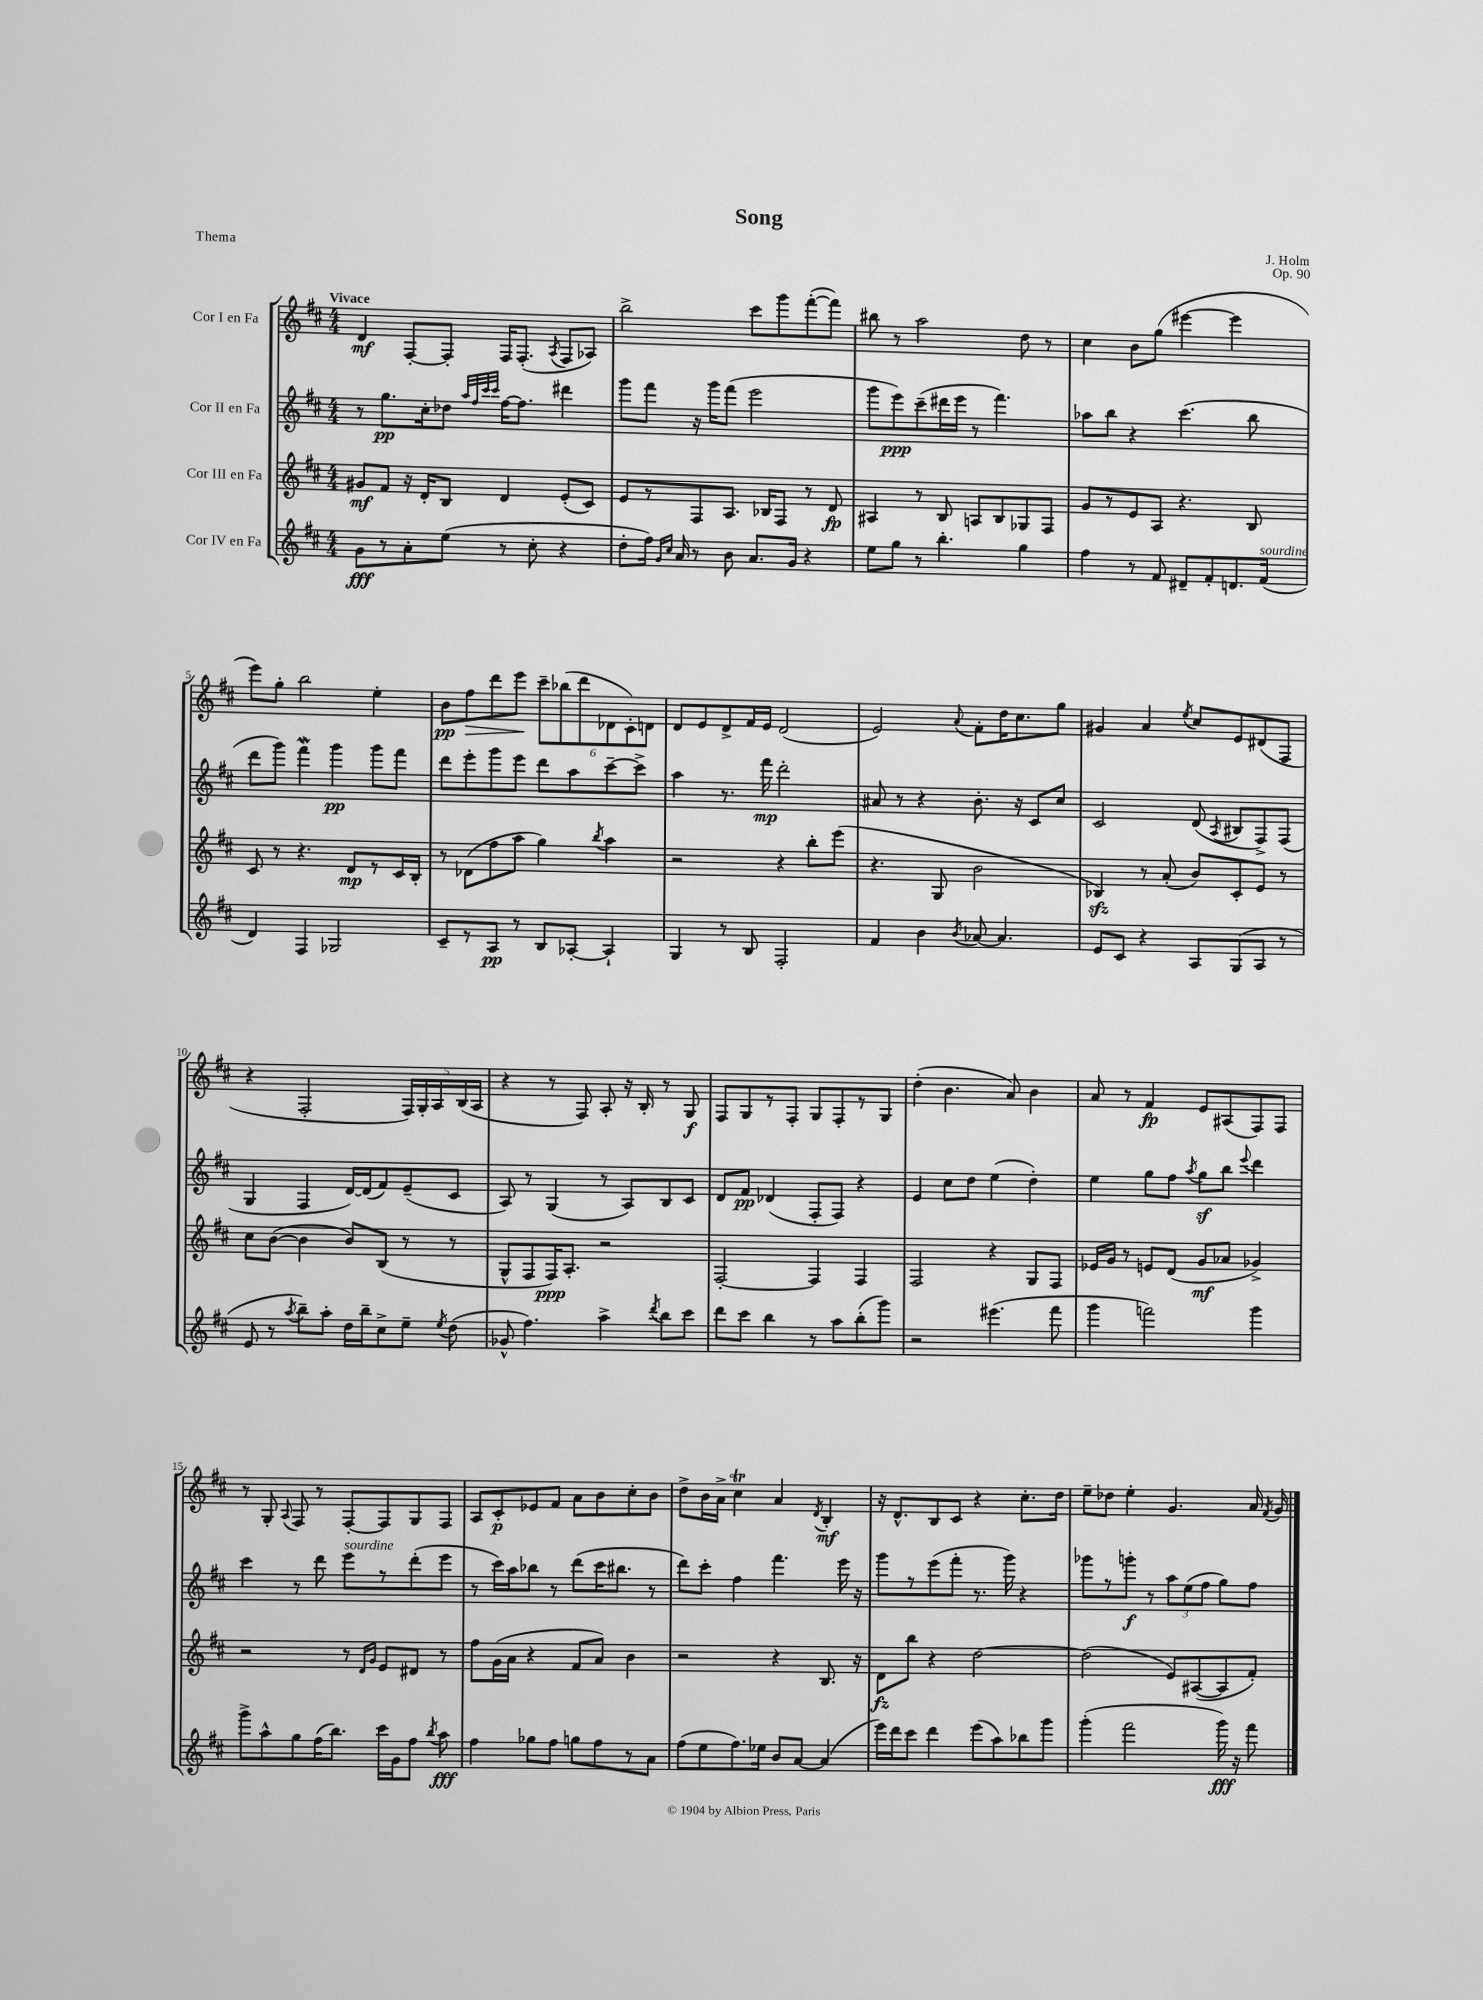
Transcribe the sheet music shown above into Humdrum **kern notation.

**kern	**dynam	**kern	**dynam	**kern	**dynam	**kern	**dynam
*part4	*part4	*part3	*part3	*part2	*part2	*part1	*part1
*staff4	*staff4	*staff3	*staff3	*staff2	*staff2	*staff1	*staff1
*I"Cor IV en Fa	*	*I"Cor III en Fa	*	*I"Cor II en Fa	*	*I"Cor I en Fa	*
*clefG2	*	*clefG2	*	*clefG2	*	*clefG2	*
*k[f#c#]	*	*k[f#c#]	*	*k[f#c#]	*	*k[f#c#]	*
*M4/4	*	*M4/4	*	*M4/4	*	*M4/4	*
=1	=1	=1	=1	=1	=1	=1	=1
!	!	!	!	!	!	!LO:TX:a:B:t=Vivace	!
8g\L	fff	8g#X/L	mf	8r	.	4d/	mf
8r	.	8f#/J	.	8.gg\L	pp	.	.
8a'\	.	16r	.	.	.	[8F#'/L	.
.	.	16d'/KL	.	16cc#'\k	.	.	.
(8ee\J	.	8B/J	.	8dd-X\J	.	8F#'/J]	.
.	.	.	.	32qqaa/LLL	.	.	.
.	.	.	.	32qqff#/	.	.	.
.	.	.	.	32qqccc#/	.	.	.
.	.	.	.	32qqccc#/JJJ	.	.	.
8r	.	4d/	.	[16ff#\KL	.	16F#/KL	.
.	.	.	.	8.ff#\J]	.	(8.F#'/J	.
8cc#'\	.	.	.	.	.	.	.
.	.	.	.	.	.	8qA/	.
4r	.	(8e'/L	.	4ddd#X\	.	8F#/L	.
.	.	8c#/J)	.	.	.	8A-X/J)	.
=2	=2	=2	=2	=2	=2	=2	=2
8dd'\L	.	8e/L	.	8ggg\L	.	2bb^\	.
16ff#\Jk)	.	8r	.	8fff#\J	.	.	.
16qqg/LL	.	.	.	.	.	.	.
16qqcc#/JJ	.	.	.	.	.	.	.
16a/	.	.	.	.	.	.	.
8r	.	8F#/	.	16r	.	.	.
.	.	.	.	16ggg\KL	.	.	.
8b\	.	8.A/J	.	(8fff#\J	.	.	.
8.a/L	.	.	.	2eee\	.	8ccc#\L	.
.	.	16B-X/KL	.	.	.	.	.
.	.	8F#/J	.	.	.	8ggg\	.
16g/Jk	.	.	.	.	.	.	.
4r	.	8r	.	.	.	([8fff#'\	.
.	.	8d/	fp	.	.	8fff#\J])	.
=3	=3	=3	=3	=3	=3	=3	=3
8ee\L	.	4A#X/	.	8ggg\L	.	8bb#X\	.
8gg\J	.	.	.	8eee\)	ppp	8r	.
8r	.	8r	.	(8ccc#~\	.	2aa\	.
4.bb'\	.	8B/	.	16ddd#X\L	.	.	.
.	.	.	.	16eee\JJ	.	.	.
.	.	8An/L	.	8r	.	.	.
.	.	8B/	.	4.fff#\)	.	.	.
4gg\	.	8G-X/	.	.	.	8dd\	.
.	.	8F#/J	.	.	.	8r	.
=4	=4	=4	=4	=4	=4	=4	=4
4ff#\	.	8g/L	.	8aa-X\L	.	4cc#\	.
.	.	8r	.	8bb\J	.	.	.
8r	.	8e/	.	4r	.	8b\L	.
8f#/	.	8A/J	.	.	.	(8gg\J	.
8d#X~/L	.	4.r	.	(4.ccc#\	.	[4eee#X\	.
8f#'/	.	.	.	.	.	.	.
8.dn/	.	.	.	.	.	4eee#\]	.
.	.	8B/	.	8bb\	.	.	.
!LO:TX:a:i:t=sourdine	!	!	!	!	!	!	!
(16f#/Jk	.	.	.	.	.	.	.
!!LO:LB:g=z
=5	=5	=5	=5	=5	=5	=5	=5
4d/)	.	8c#/	.	8ddd\L	.	8eee\L)	.
.	.	8r	.	8ggg\J)	.	8gg'\J	.
4F#/	.	4.r	.	4fff#W\	.	2bb\	.
2G-X/	.	.	.	4ggg\	pp	.	.
.	.	8d/L	mp	.	.	.	.
.	.	8r	.	8ggg\L	.	4ee'\	.
.	.	16c#/L	.	8fff#\J	.	.	.
.	.	16B'/JJ	.	.	.	.	.
=6	=6	=6	=6	=6	=6	=6	=6
8c#~/L	.	8r	.	8ddd\L	.	8b\L	pp
!	!	!	!	!	!	!	!LO:HP:b
8r	.	(8d-X\L	.	8eee'\	.	8ff#\	>
8A/J	pp	8ff#\	.	8ggg\	.	8ddd\	.
8r	.	8aa\J	.	8eee\J	.	8eee\J	.
8B/L	.	4gg\)	.	8ddd\L	.	12ccc#~\L	]
.	.	.	.	.	.	(12bb-X\	.
[8A-X'/J	.	.	.	8aa\	.	.	.
.	.	.	.	.	.	12ddd\	.
.	.	8qbb/	.	.	.	.	.
4A-`/]	.	4aa\	.	[8ccc#~\	.	12d-X\	.
.	.	.	.	.	.	12c#'\)	.
.	.	.	.	8ccc#^\J]	.	.	.
.	.	.	.	.	.	12dn\J	.
=7	=7	=7	=7	=7	=7	=7	=7
4G/	.	2r	.	4aa\	.	8d/L	.
.	.	.	.	.	.	8e/	.
8r	.	.	.	8.r	.	8d^/	.
8B/	.	.	.	.	.	16f#/L	.
.	.	.	.	16fff#\	mp	16e/JJ	.
2F#'/	.	4r	.	2ddd'\	.	(2d/	.
.	.	8bb'\L	.	.	.	.	.
.	.	(8eee\J	.	.	.	.	.
=8	=8	=8	=8	=8	=8	=8	=8
4f#/	.	4.r	.	8a#X/	.	2e/)	.
.	.	.	.	8r	.	.	.
4b\	.	.	.	4r	.	.	.
.	.	8G/	.	.	.	.	.
8qb/	.	.	.	.	.	8qqa/	.
[8a-X/	.	2b\	.	8.b'\	.	8f#'\L	.
4.a-/]	.	.	.	.	.	16dd\K	.
.	.	.	.	16r	.	8.cc#\	.
.	.	.	.	8c#/L	.	.	.
.	.	.	.	8cc#/J	.	8gg\J	.
=9	=9	=9	=9	=9	=9	=9	=9
8e/L	.	4B-Xzz/)	.	2c#/	.	4g#X/	.
8c#/J	.	.	.	.	.	.	.
4r	.	8r	.	.	.	4a/	.
.	.	(8a'/	.	.	.	.	.
.	.	.	.	.	.	8qee/	.
8A/L	.	8b/L)	.	(8d/	.	8cc#/L	.
.	.	.	.	8qA/	.	.	.
(8G/	.	8c#'/	.	8B#X/L	.	8e/	.
8A/J	.	8e/J	.	8F#^/)	.	(8d#X/	.
8r	.	8r	.	(8F#/J	.	8F#/J	.
!!LO:LB:g=z
=10	=10	=10	=10	=10	=10	=10	=10
8e/	.	8cc#\L	.	4G/	.	4r	.
8r	.	([8b\J	.	.	.	.	.
8qaa/	.	.	.	.	.	.	.
8bb~\L)	.	4b\]	.	4F#/	.	2F#'/	.
8aa'\J	.	.	.	.	.	.	.
16dd\LL	.	8b/L)	.	[16d/LL)	.	.	.
16bb~\J	.	.	.	(16d/J]	.	.	.
8cc#^\	.	(8B/J	.	8f#/)	.	.	.
8ee~\J	.	8r	.	(8e~/	.	20F#/LL)	.
.	.	.	.	.	.	20G'/	.
.	.	.	.	.	.	20A/	.
8qee/	.	.	.	.	.	.	.
(8dd\	.	8r	.	8c#/J	.	.	.
.	.	.	.	.	.	(20B/	.
.	.	.	.	.	.	20A/JJ	.
=11	=11	=11	=11	=11	=11	=11	=11
8g-X^^/	.	8G^^/L	.	8A/)	.	4r	.
4.ff#\)	.	8F#/	.	8r	.	.	.
.	.	16F#/K)	ppp	(4G/	.	8r	.
.	.	8.A'/J	.	.	.	.	.
.	.	.	.	.	.	8F#/)	.
4aa^\	.	2r	.	8r	.	8A'/	.
.	.	.	.	8A/L)	.	16r	.
.	.	.	.	.	.	16B'/	.
8qddd/	.	.	.	.	.	.	.
8bb\L	.	.	.	8B/	.	8r	.
8ccc#\J	.	.	.	8c#/J	.	8G/	f
=12	=12	=12	=12	=12	=12	=12	=12
8ddd\L	.	[2F#'/	.	8d/L	.	8F#/L	.
8ccc#\J	.	.	.	8f#/J	pp	8G/	.
4bb\	.	.	.	(4d-X/	.	8r	.
.	.	.	.	.	.	8F#'/J	.
8r	.	4F#/]	.	8F#'/L	.	8G/L	.
8aa\L	.	.	.	8F#/J)	.	8F#'/	.
(8bb'\	.	4F#/	.	4r	.	8r	.
8ggg\J)	.	.	.	.	.	8G/J	.
=13	=13	=13	=13	=13	=13	=13	=13
2r	.	2F#/	.	4e/	.	(4dd'\	.
.	.	.	.	8cc#\L	.	4.b\	.
.	.	.	.	8dd\J	.	.	.
(4.eee#X\	.	4r	.	(4ee\	.	.	.
.	.	.	.	.	.	8a/)	.
.	.	8G/L	.	4dd'\)	.	4b\	.
8fff#\	.	8F#/J	.	.	.	.	.
=14	=14	=14	=14	=14	=14	=14	=14
4ggg\	.	16e-X/LL	.	4ee\	.	8a/	.
.	.	16g/JJ	.	.	.	.	.
.	.	8r	.	.	.	8r	.
2fffn\)	.	8en/L	.	8gg\L	.	4f#/	fp
.	.	(8d/J	.	8ff#\J	.	.	.
.	.	.	.	8qaa/	.	.	.
.	.	8g/L	mf	8ggz\L	.	8e/L	.
.	.	8a-X/J	.	8bb\J	.	(8A#X/	.
.	.	.	.	8qqeee/	.	.	.
4ggg\	.	4g-X^/)	.	4ddd\	.	8F#/)	.
.	.	.	.	.	.	8F#/J	.
!!LO:LB:g=z
=15	=15	=15	=15	=15	=15	=15	=15
8ggg^\L	.	2r	.	4ccc#\	.	8r	.
8aa^^\	.	.	.	.	.	8G'/	.
.	.	.	.	.	.	8qqA/	.
8gg\	.	.	.	8r	.	8F#/	.
(16ff#\K	.	.	.	8ddd\	.	8r	.
8.bb\J)	.	.	.	.	.	.	.
!	!	!	!	!LO:TX:a:i:t=sourdine	!	!	!
.	.	8r	.	8eee\L	.	[8F#'/L	.
.	.	16qqd/LL	.	.	.	.	.
.	.	16qqg/JJ	.	.	.	.	.
16ccc#\LL	.	8e/L	.	8r	.	8F#/]	.
16g\J	.	.	.	.	.	.	.
8ff#\J	.	8d#X/J	.	(8ddd'\	.	8G/	.
8qbb/	.	.	.	.	.	.	.
8aa\	fff	8r	.	8eee\J	.	8F#/J	.
=16	=16	=16	=16	=16	=16	=16	=16
4ff#\	.	8ff#\L	.	8r	.	8A/L	.
.	.	(16g\L	.	16ccc#\LL)	.	8c#'/	p
.	.	16a\JJ	.	16aa\J	.	.	.
8gg-X\L	.	4r	.	8bb-X\J	.	8e-X/	.
8ff#\J	.	.	.	8r	.	8f#/J	.
8ggn\L	.	8f#/L	.	(8ddd\L	.	8a\L	.
8ff#\	.	8a/J)	.	16ccc#\K	.	8b\	.
.	.	.	.	8.bb#X\J	.	.	.
8r	.	4b\	.	.	.	8cc#'\	.
8a\J	.	.	.	8r	.	8b\J	.
=17	=17	=17	=17	=17	=17	=17	=17
(8ff#\L	.	2r	.	8ddd\L)	.	8dd^\L	.
8ee\	.	.	.	8ccc#'\J	.	16b\L	.
.	.	.	.	.	.	16a^\JJ	.
8.ff#\)	.	.	.	4ff#\	.	4cc#t\	.
16ee-X\Jk	.	.	.	.	.	.	.
8b/L	.	4r	.	4.fff#\	.	4a/	.
[8a/J	.	.	.	.	.	.	.
.	.	.	.	.	.	8qd/	.
(4a/]	.	8.B/	.	.	.	4B'/	mf
.	.	.	.	16eee\	.	.	.
.	.	16r	.	16r	.	.	.
=18	=18	=18	=18	=18	=18	=18	=18
16eee\LL)	.	8d\L	fz	8ggg\L	.	16r	.
16ddd\J	.	.	.	.	.	8.d^^/L	.
8ccc#\J	.	8bb\J	.	8r	.	.	.
4ddd\	.	4r	.	(8eee\	.	8B/	.
.	.	.	.	8fff#'\J	.	8c#/J	.
(8eee\L	.	[2dd\	.	8.r	.	4r	.
8aa\)	.	.	.	.	.	.	.
.	.	.	.	16ggg\)	.	.	.
8bb-X\	.	.	.	4r	.	8.cc#'\L	.
8ggg\J	.	.	.	.	.	.	.
.	.	.	.	.	.	16dd\Jk	.
=19	=19	=19	=19	=19	=19	=19	=19
(4ggg'\	.	(2dd\]	.	8ggg-X\L	.	8ee~\L	.
.	.	.	.	8r	.	8dd-X\J	.
2fff#\	.	.	.	8gggn'\J	f	4ee'\	.
.	.	.	.	8r	.	.	.
.	.	8e/L)	.	12aa\L	.	4.g/	.
.	.	.	.	(12ee\	.	.	.
.	.	([8A#X/	.	.	.	.	.
.	.	.	.	12ff#\J	.	.	.
16ggg\)	fff	8A#/]	.	8gg\L)	.	.	.
16r	.	.	.	.	.	.	.
8fff#\	.	8f#'/J)	.	8ff#\J	.	16a/	.
.	.	.	.	.	.	8qf#/	.
.	.	.	.	.	.	16g/	.
==	==	==	==	==	==	==	==
*-	*-	*-	*-	*-	*-	*-	*-
